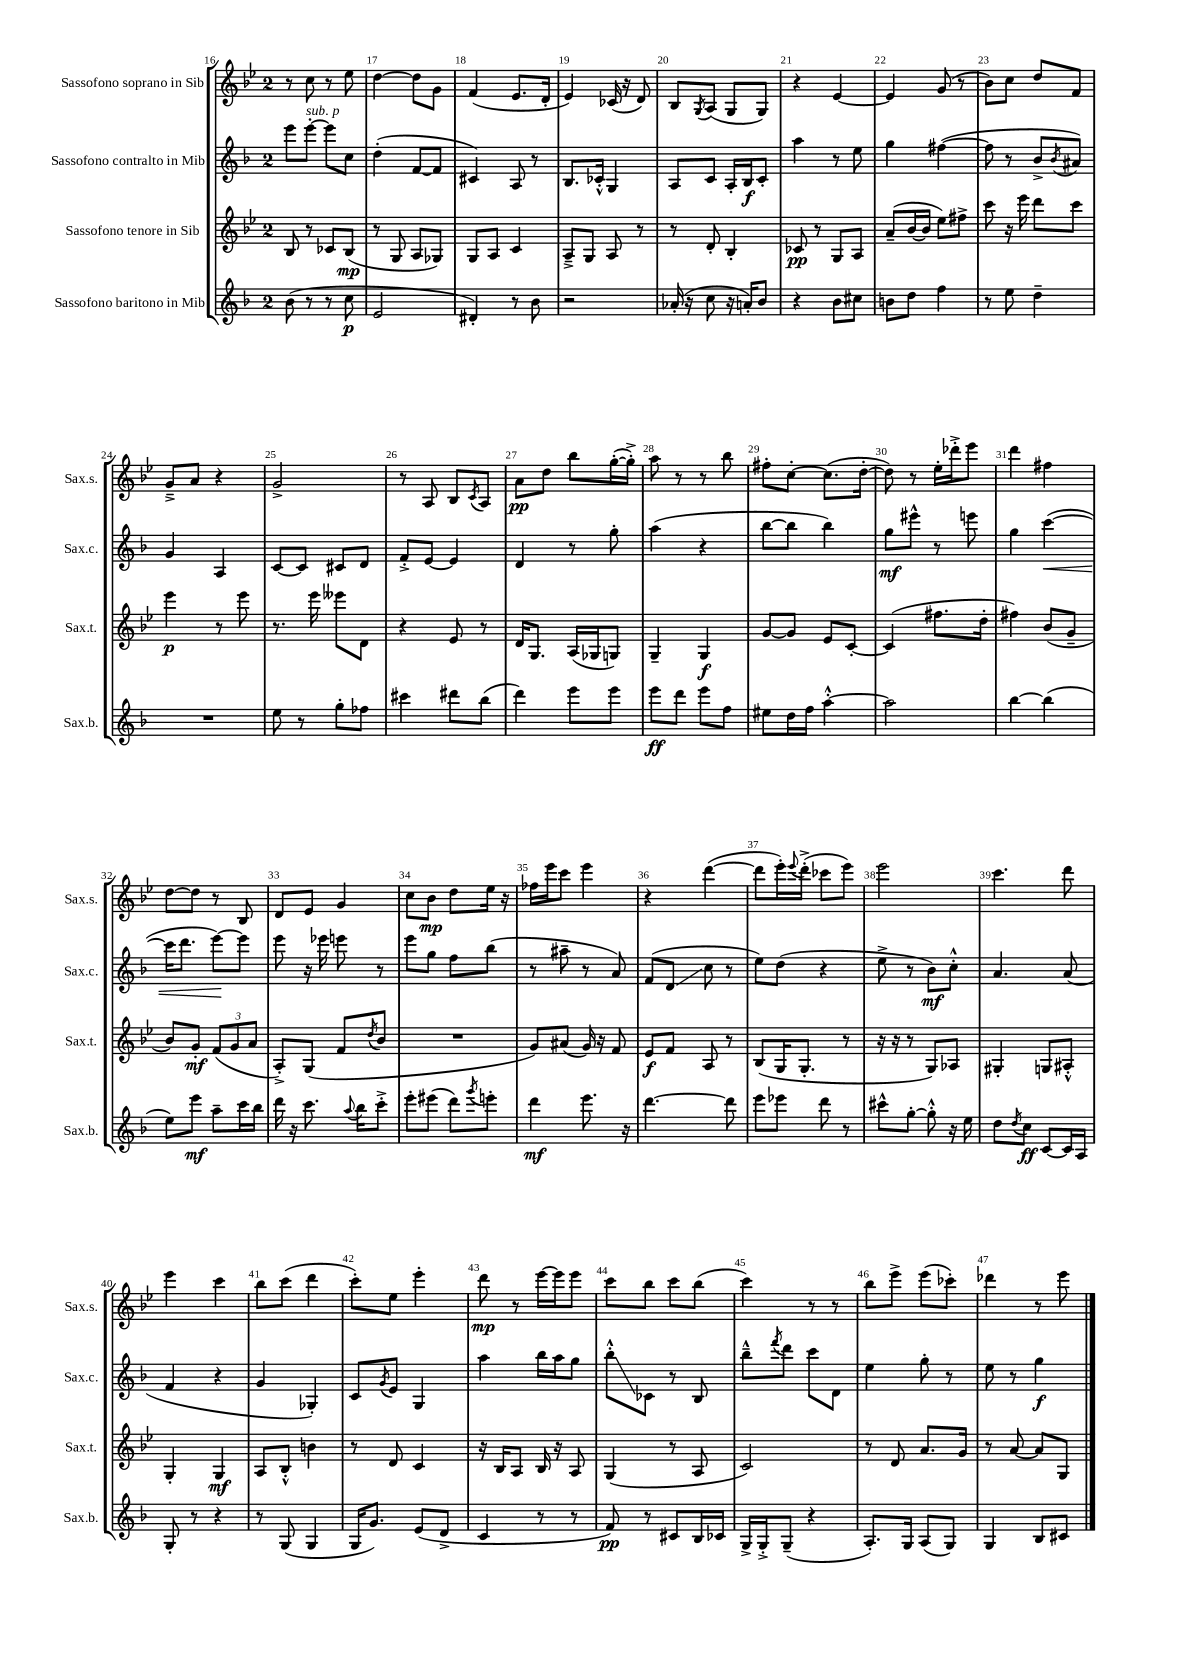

**kern	**kern	**kern	**kern
*staff4	*staff3	*staff2	*staff1
*clefG2	*clefG2	*clefG2	*clefG2
*k[b-]	*k[b-e-]	*k[b-]	*k[b-e-]
*M2/4	*M2/4	*M2/4	*M2/4
(8b-\	8B-/	8eee\L	8r
8r	8r	[8eee'\J	8cc\
8r	8c-/L	8eee\]L	8r
8cc\	(8B-/J	8cc\J	8ee-\
=	=	=	=
2e/	8r	(4dd'\	[4dd\
.	8G/	.	.
.	8A/L	[8f/L	8dd\]L
.	8G-/J)	8f/]J	8g\J
=	=	=	=
4d#'/)	8G/L	4c#/)	(4f/
.	8A/J	.	.
8r	4c/	8A/	8.e-/L
8b-\	.	8r	.
.	.	.	16d'/Jk
=	=	=	=
2r	8A~^/L	8.B-/L	4e-/)
.	8G/J	.	.
.	.	16c-'^^/Jk	.
.	8A/	4G/	(16c-/
.	.	.	16r
.	8r	.	8d/)
=	=	=	=
(16a-'/	8r	8A/L	8B-/L
16r	.	.	.
.	.	.	8qG/
8cc\	8d'/	8c/J	(8A/J
16r	4B-'/	16A'/LL	8G/L
16a'/LK)	.	16B-/J	.
8b-/J	.	8c'/J	8G/J)
=	=	=	=
4r	8c-/	4aa\	4r
.	8r	.	.
8b-\L	8G/L	8r	[4e-/
8cc#\J	8A/J	8ee\	.
=	=	=	=
8b\L	(8a~/L	4gg\	4e-/]
8dd\J	[16b-/L	.	.
.	16b-/]JJ	.	.
4ff\	8ee-\L)	([4ff#\	(8g/
.	8ff#^\J	.	8r
=	=	=	=
8r	8ccc\	8ff#\]	8b-\L)
8ee\	16r	8r	8cc\J
.	16eee-\	.	.
4dd~\	8ddd\L	8b-^/L	8dd/L
.	.	8qb-/	.
.	8ccc\J	8a#/J)	8f/J
=	=	=	=
2r	4eee-\	4g/	8g~^/L
.	.	.	8a/J
.	8r	4A/	4r
.	8eee-\	.	.
=	=	=	=
8ee\	8.r	[8c/L	2g^/
8r	.	8c/]J	.
.	16eee-\	.	.
8gg'\L	8eee--\L	8c#/L	.
8ff-\J	8d\J	8d/J	.
=	=	=	=
4ccc#\	4r	8f'^/L	8r
.	.	[8e/J	8A/
8ddd#\L	8e-/	4e/]	8B-/L
.	.	.	8qc/
(8bb-\J	8r	.	8A/J
=	=	=	=
4ddd\)	16d/LK	4d/	8a\L
.	8.G/J	.	.
.	.	.	8dd\J
8eee\L	(16A/LL	8r	8bb-\L
.	16G-/J	.	.
8eee\J	8G/J)	8gg'\	([16gg'\L
.	.	.	16gg'^\]JJ)
=	=	=	=
8eee\L	4G~/	(4aa\	8aa\
8ddd\J	.	.	8r
8eee\L	4G/	4r	8r
8ff\J	.	.	8bb-\
=	=	=	=
8ee#\L	[8g/L	[8bb-\L	8ff#'\L
16dd\L	8g/]J	8bb-\]J	[8cc'\J
16ff\JJ	.	.	.
[4aa'^^\	8e-/L	4bb-\)	(8.cc\]L
.	[8c'/J	.	.
.	.	.	[16dd'\Jk
=	=	=	=
2aa\]	(4c/]	8gg\L	8dd\])
.	.	8eee#^^\J	8r
.	8.ff#\L	8r	16ee-'\LL
.	.	.	16ddd-'^\J
.	.	8eee\	8eee-\J
.	16dd'\Jk	.	.
=	=	=	=
[4bb-\	4ff#\)	4gg\	4ddd\
(4bb-\]	(8b-/L	([4ccc\	4ff#\
.	8g~/J	.	.
=	=	=	=
8ee\L)	8b-/L)	16ccc\]LK	[8dd\L
.	.	8.ddd\J	.
8eee\J	8g'/J	.	8dd\]J
8aa~\L	(12f/L	[8eee\L)	8r
.	12g/	.	.
16ccc\L	.	8eee\]J	8B-/
.	12a/J	.	.
16bb-\JJ	.	.	.
=	=	=	=
16ddd\	8A'^/L)	8eee\	8d/L
16r	.	.	.
8.ccc\	(8G/J	16r	8e-/J
.	.	16eee-\	.
.	8f/L	8eee\	4g/
8qqaa/	.	.	.
16bb-\LK	.	.	.
.	8qdd/	.	.
8ccc'^\J	8b-/J	8r	.
=	=	=	=
8eee'\L	2r	8eee\L	8cc\L
(8eee#\J	.	8gg\J	8b-\J
8ddd\L)	.	8ff\L	8dd\L
8qggg/	.	.	.
8eee'\J	.	(8bb-\J	16ee-\Jk
.	.	.	16r
=	=	=	=
4ddd\	8g/L)	8r	16ff-\LL
.	.	.	16eee-\J
.	(8a#/J	8aa#~\	8ccc\J
8.eee\	16g/)	8r	4eee-\
.	16r	.	.
.	8f/	8a/)	.
16r	.	.	.
=	=	=	=
[4.ddd\	8e-/L	(8f/L	4r
.	8f/J	8d/J	.
.	8A/	8cc\	([4ddd\
8ddd\]	8r	8r	.
=	=	=	=
8eee\L	(8B-/L	8ee\L)	8ddd\]L
8eee-\J	16G/K	(8dd\J	16eee-'\L)
.	.	.	8qqeee-/
.	8.G'/J	.	(16ddd'^\JJ
8ddd\	.	4r	8ccc-\L
8r	8r	.	8eee-\J)
=	=	=	=
8ccc#^^\L	16r	8ee^\	2eee-\
.	16r	.	.
[8gg'\J	8r	8r	.
8gg'^^\]	8G/L)	8b-\L)	.
16r	8A-/J	8cc'^^\J	.
16ee\	.	.	.
=	=	=	=
8dd\L	4G#'/	4.a/	4.ccc\
8qdd/	.	.	.
8cc\J	.	.	.
[8c/L	8G/L	.	.
16c/]L	8A#'^^/J	(8a/	8ddd\
16A/JJ	.	.	.
=	=	=	=
8G'/	4G'/	4f/	4eee-\
8r	.	.	.
4r	4G/	4r	4ccc\
=	=	=	=
8r	8A/L	4g/	8bb-\L
(8G/	8B-'^^/J	.	(8ccc\J
4G/	4b\	4G-'/)	4ddd\
=	=	=	=
16G/LK	8r	8c/L	8ccc'\L)
8.g/J)	.	.	.
.	.	8qg/	.
.	8d/	8e/J	8ee-\J
(8e/L	4c/	4G/	4eee-'\
8d^/J	.	.	.
=	=	=	=
4c/	16r	4aa\	8ddd\
.	16B-/LK	.	.
.	8A/J	.	8r
8r	16B-/	16bb-\LL	[16eee-\LL
.	16r	16aa\J	16eee-\]J
8r	8A/	8gg\J	8eee-\J
=	=	=	=
8f/)	(4G/	8bb-'^^\L	8ccc\L
8r	.	8c-\J	8bb-\J
8c#/L	8r	8r	8ccc\L
16B-/L	8A/	8B-/	(8bb-\J
16c-/JJ	.	.	.
=	=	=	=
16G^/LL	2c/)	8bb-~^^\L	4ccc\)
16G'^/J	.	.	.
.	.	8qfff/	.
(8G~/J	.	8ddd\J	.
4r	.	8ccc\L	8r
.	.	8d\J	8r
=	=	=	=
8.A'/L)	8r	4ee\	8bb-\L
.	8d/	.	8eee-^\J
16G/Jk	.	.	.
(8A/L	8.a/L	8gg'\	(8eee-\L
8G/J)	.	8r	8ccc-'\J)
.	16g/Jk	.	.
=	=	=	=
4G/	8r	8ee\	4ddd-\
.	[8a/	8r	.
8B-/L	8a/]L	4gg\	8r
8c#/J	8G/J	.	8eee-\
==	==	==	==
*-	*-	*-	*-
